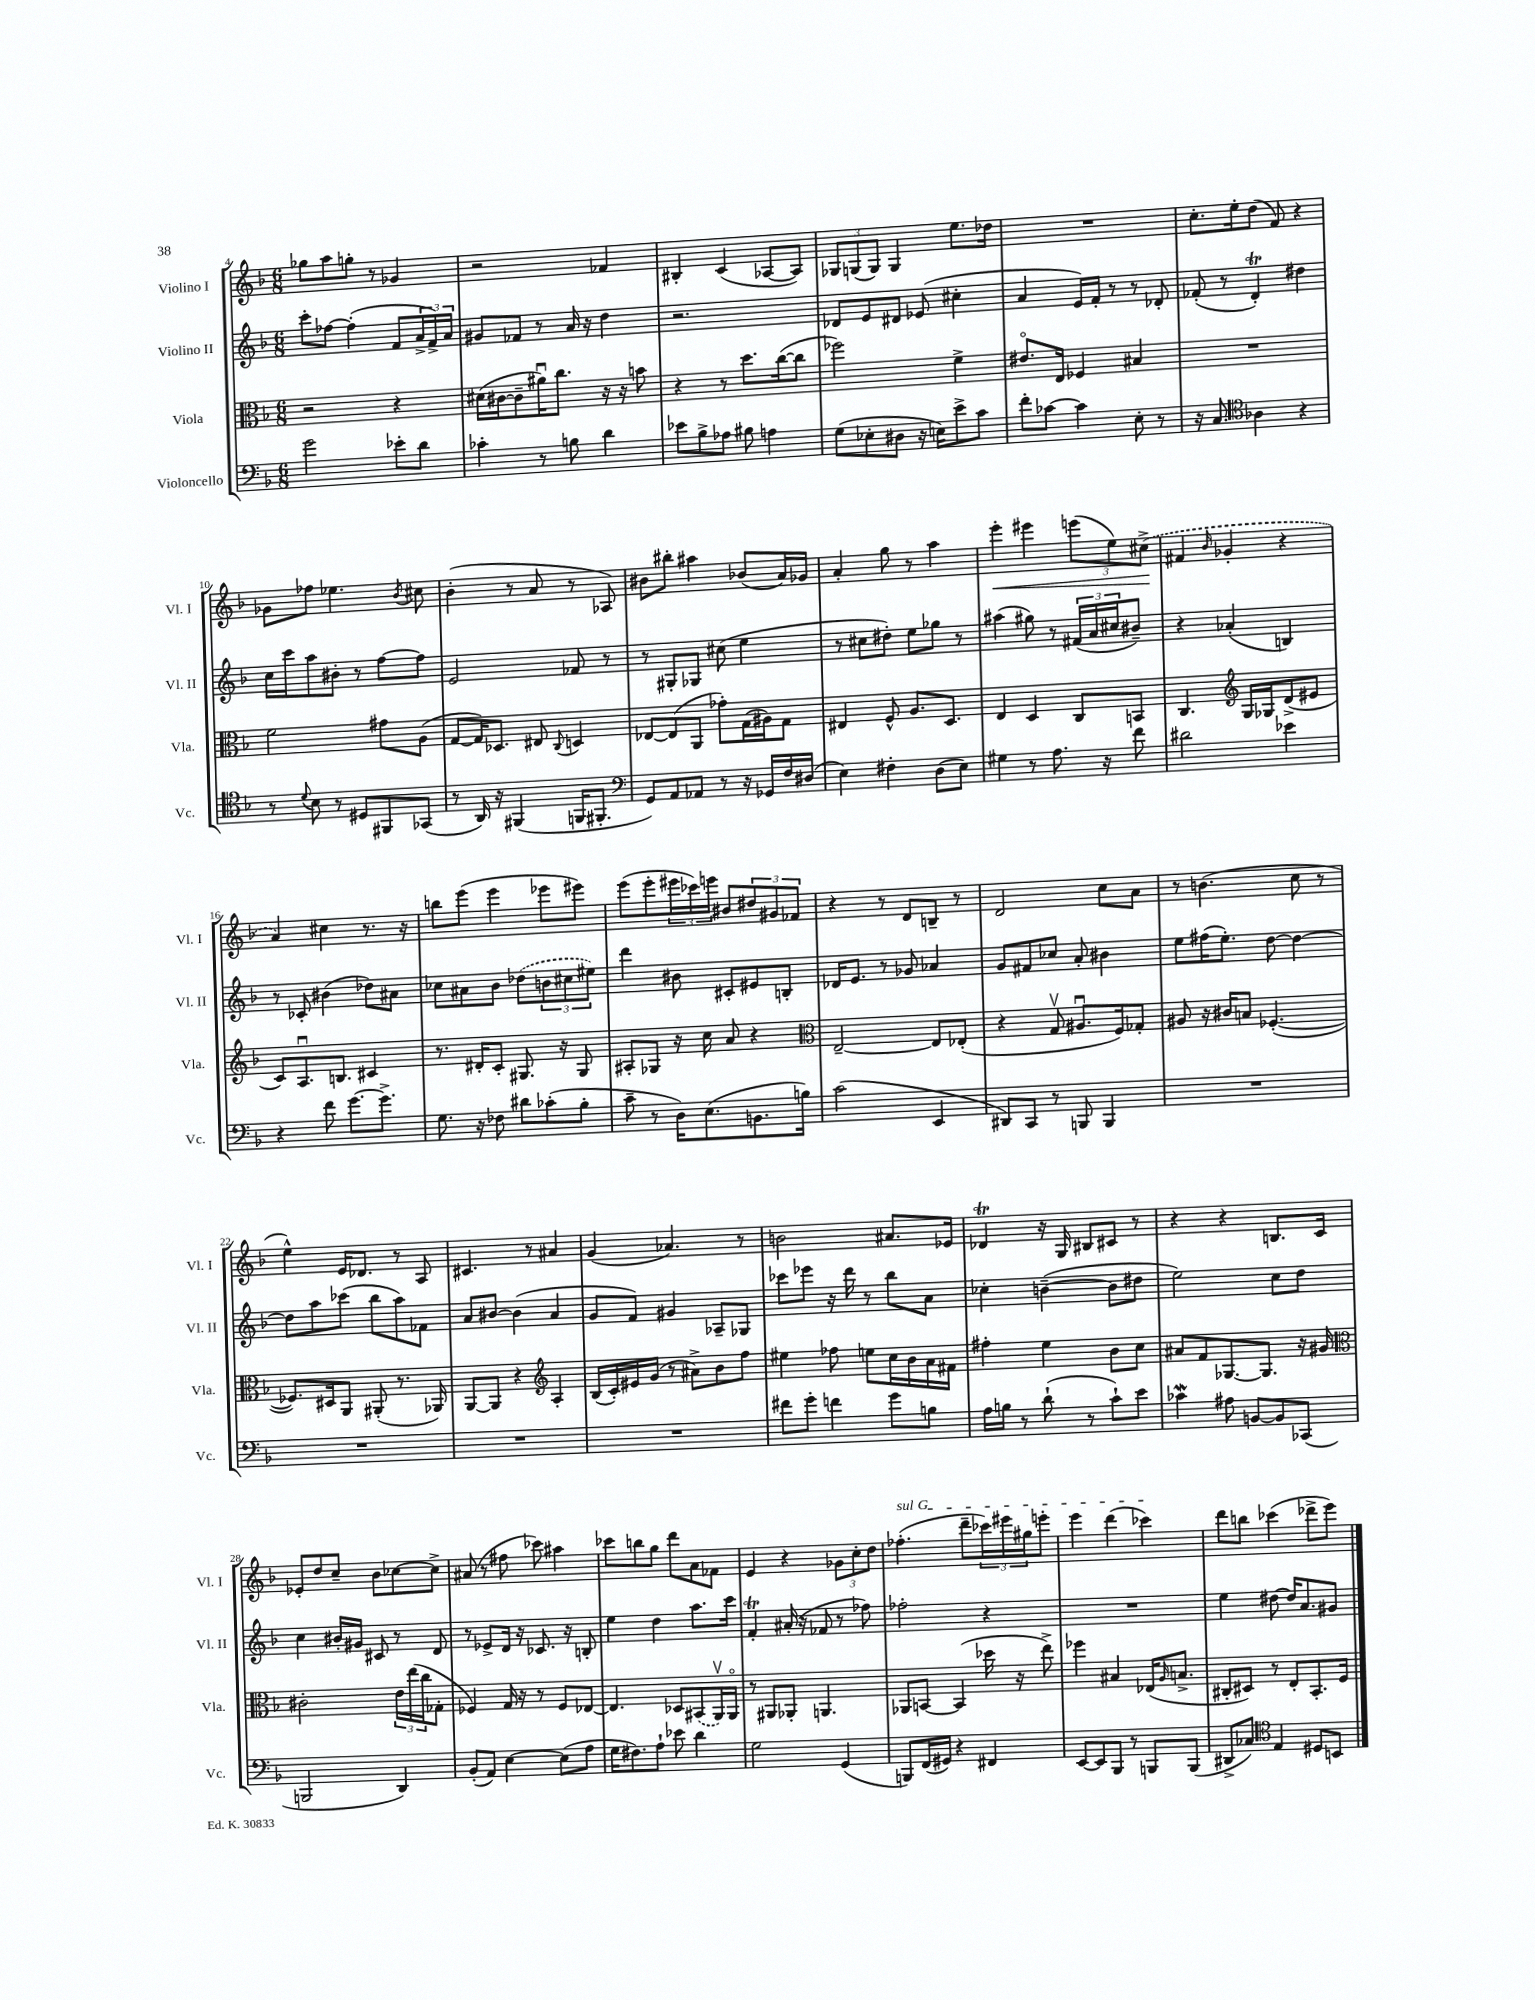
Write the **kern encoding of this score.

**kern	**kern	**kern	**kern
*staff4	*staff3	*staff2	*staff1
*clefF4	*clefC3	*clefG2	*clefG2
*k[b-]	*k[b-]	*k[b-]	*k[b-]
*M6/8	*M6/8	*M6/8	*M6/8
2g	2r	8ccc'	8gg-
.	.	[8ff-	8aa
.	.	(4ff-']	8gg'
.	.	.	8r
8e-'	4r	8f	4g-
8d	.	24a^	.
.	.	24f^)	.
.	.	24a	.
=	=	=	=
4c-'	(16d#	8g#	2r
.	[16c#	.	.
.	8c#~]	8f-	.
8r	16a#u)	8r	.
.	8.cc	.	.
8B	.	16a	.
.	.	16r	.
4d	16r	4dd	4f-
.	16r	.	.
.	8b	.	.
=	=	=	=
8e-	4r	2.r	4B#'
8B-^	.	.	.
8A-	8r	.	(4c
8B#	8.dd	.	.
4A	.	.	[8A-
.	([16cc	.	.
.	8cc]	.	8A-])
=	=	=	=
(8G	2ff-)	8d-	12G-
.	.	.	(12G
8E-'	.	8e	.
.	.	.	12G)
8D#	.	8d#	4G
16r	.	(8e-	.
16E)	.	.	.
8e^	4f^	4cc#'	8.ee
8c	.	.	.
.	.	.	16dd-
=	=	=	=
8f'	8.e#o	4a	2.r
[8c-	.	.	.
.	16E	.	.
4c-]	4F-	16e)	.
.	.	16f'	.
.	.	8r	.
8E'	4B#	8r	.
8r	.	8d-'	.
=	=	=	=
16r	2.r	(8f-'	8.cc'
8.C	.	.	.
.	.	8r	.
.	.	.	16ee'
*clefC4	*	*	*
4A-	.	4d')	(8dd
.	.	.	8f)
4r	.	4dd#	4r
=	=	=	=
8r	2f	16cc	8g-
.	.	16ccc	.
8qqd	.	.	.
8B-	.	8aa	8ff-
8r	.	8b#'	4.ee-
8D#	.	8r	.
8FF#	8g#	[8ff	.
.	.	.	8qb-
(8GG-	(8A	8ff]	8cc#
=	=	=	=
8r	[8G	2e	(4b-'
16AA)	16G])	.	.
16r	8.D-	.	.
(4FF#	.	.	8r
.	8E#	.	8a
.	8qqC	.	.
16FF	4D	8f-	8r
8.FF#'	.	.	.
.	.	8r	8A-)
=	=	=	=
*clefF4	*	*	*
8GG)	[8E-	8r	8b#
8AA	(8E-]	8G#'	8bb#'
8AA-	8AA	8G-	4aa#
8r	8g-')	(8cc#	.
16r	(16G	4ee	(8b-
16GG-	16A#)	.	.
16F	8G	.	16a)
(16D#	.	.	16g-
=	=	=	=
4E)	4E#	8r	4a'
.	.	8cc#	.
4F#'	8F^^	8dd#')	8gg
.	8.A	8ee	8r
(8D	.	8gg-	4aa
.	8.D	.	.
8E)	.	8r	.
=	=	=	=
4G#	4E	(4aa#	4eee'
8r	4D	8gg#)	4eee#
8.A	.	8r	.
.	8C	(24f#	(12eee
.	.	24a	.
16r	.	.	.
.	.	24cc#	12ee)
8f	8BB	8b#~)	.
.	.	.	(12cc#^
=	=	=	=
2d#	4.C	4r	4f#
.	.	.	16qqb-
.	.	(4a-'	4g-'
*	*clefG2	*	*
.	16G	.	.
.	16G-	.	.
4e-	(8d^	4B)	4r
.	8e#	.	.
=	=	=	=
4r	8c)	8r	4a)
.	8.Au	8c-'	.
8f	.	(4b#	4cc#
.	8.B	.	.
[8.g	.	.	.
.	4c#	8dd-)	8.r
8.g^]	.	.	.
.	.	8a#	.
.	.	.	16r
=	=	=	=
8.G	8.r	8cc-	8bb
.	.	8a#	(8eee
16r	16d#'	.	.
8F-	8c'	8b-	4eee
8d#	8.G#	(8dd-	.
(8c-'	.	12b	8eee-
.	16r	.	.
.	.	12cc#	.
8B-'	8G#	.	8eee#)
.	.	12ee#)	.
=	=	=	=
8c~	8A#'	4ddd	(8eee
8r	8G-	.	8eee'
16D)	16r	8b#	24eee#
.	.	.	24ccc-)
(8.E	16cc	.	.
.	.	.	24eee
.	8a	8c#'	8b#
8.BB	4r	8e#	12dd#
.	.	.	12g#
.	.	8B'	.
.	.	.	12f-
16B)	.	.	.
=	=	=	=
*	*clefC3	*	*
(2c	[2E~	16d-	4r
.	.	8.e	.
.	.	8r	8r
.	.	8g-	8d
4EE	8E]	4a-	8B~
.	(8E-'	.	8r
=	=	=	=
8DD#)	4r	8g	2d
8CC	.	8f#	.
8r	8Gv	8cc-	.
8BBB	8.A#u	8a'	.
4BBB	.	4b#	8cc
.	16F)	.	.
.	8G-'	.	8a
=	=	=	=
2.r	8A#	8ee	8r
.	16r	(16ff#	(4.b
.	16c#	8.ee')	.
.	8B	.	.
.	([4.F-'	[8dd	.
.	.	4dd_	8cc
.	.	.	8r
=	=	=	=
2.r	8.F-])	8dd]	4ee^^)
.	.	8aa	.
.	16D#	.	.
.	8AA	(8ccc-	16e
.	.	.	8.d-
.	(8AA#'	8bb-	.
.	8.r	8aa)	8r
.	.	8f-	8A
.	16AA-)	.	.
=	=	=	=
2.r	[8AA	8a	4.c#
.	8AA]	[8b#	.
.	4r	(4b#]	.
.	.	.	8r
*	*clefG2	*	*
.	4A'	4a	4a#
=	=	=	=
2.r	(16B-	8g	(4g
.	16c')	.	.
.	16e#	8f)	.
.	(16g	.	.
.	8r	4g#	4.a-)
.	8a#^)	.	.
.	8b-	8A-~	.
.	8ff	8G-	8r
=	=	=	=
8f#	4ee#	8ccc-	2b
8g'	.	8eee-	.
4f	8ff-	16r	.
.	.	16ddd	.
.	8ee	8r	.
8g	16cc	8bb-	8.a#
.	16b-	.	.
8B	16a	8a	.
.	16f#	.	16e-
=	=	=	=
16A	4ff#'	4cc-'	4d-
16B	.	.	.
8r	.	.	.
(8d`	4ee	([4b~	16r
.	.	.	16G
8r	.	.	8B#
8c`)	8b-	8b]	8c#
8e	8cc	8dd#	8r
=	=	=	=
4c-	8a#	2ee)	4r
.	8f	.	.
8A#	[8.G-	.	4r
[8BB	.	.	.
.	8.G-]	.	.
8BB]	.	8cc	8.B
(8CC-	16r	8dd	.
.	16g#	.	16c
=	=	=	=
*	*clefC3	*	*
2BBB	2c#'	4cc	8e-'
.	.	.	8dd
.	.	16b#'	8cc~
.	.	16g#	.
.	.	8c#	8b-
4DD)	24e	8r	[8cc-
.	(24ee	.	.
.	24cc	.	.
.	8G-'	8d	8cc-^]
=	=	=	=
(8BB-'	4F-)	8r	(8a#
8AA)	.	8e-^	8r
[4E	16G	16d	8ff#
.	16r	16r	.
.	8r	8.c-	8ccc-)
(8E]	8F-	.	4aa#
.	.	16r	.
8A	[8E-	8B'	.
=	=	=	=
16G	4.E-]	4ee	8ccc-
8.F#)	.	.	.
.	.	.	8bb
8A`	.	4dd	8gg
8e-	8D-	.	8ddd
4d	(8BB#	8.aa	8a
.	16AAv)	.	8f-
.	16AAo	16ccc	.
=	=	=	=
2G	8r	4f'	4e
.	8AA#	.	.
.	8AA-'	(16a#'	4r
.	.	16r	.
.	4.AA	8f-	.
(4GG	.	8r	12g-
.	.	.	12cc'
.	.	8ff-)	.
.	.	.	12dd
=	=	=	=
8BBB)	8AA-	2ff-'	(4.ff-'
(16FF	[8BB	.	.
16GG#)	.	.	.
4r	(4BB]	.	.
.	.	.	8ddd~
4FF#	16dd-	4r	24ccc-)
.	.	.	24eee#
.	16r	.	.
.	.	.	24gg#
.	8ee^)	.	8eee'
=	=	=	=
[8EE	4ff-	2.r	4eee
8EE]	.	.	.
8BBB-	4B#	.	(4ddd
8r	.	.	.
8BBB	(16E-	.	4ccc-)
.	16qqA	.	.
.	8.B^	.	.
(8BBB	.	.	.
=	=	=	=
8DD#^	8C#'	4ee	8ddd
8C-)	8D#)	.	8bb
*clefC4	*	*	*
4E	8r	[8dd#	(4ccc-
.	8E'	16dd#]	.
.	.	8.a	.
8D#	8.BB-'	.	8ddd-^
8BB	.	8g#	8eee)
.	16F	.	.
==	==	==	==
*-	*-	*-	*-
